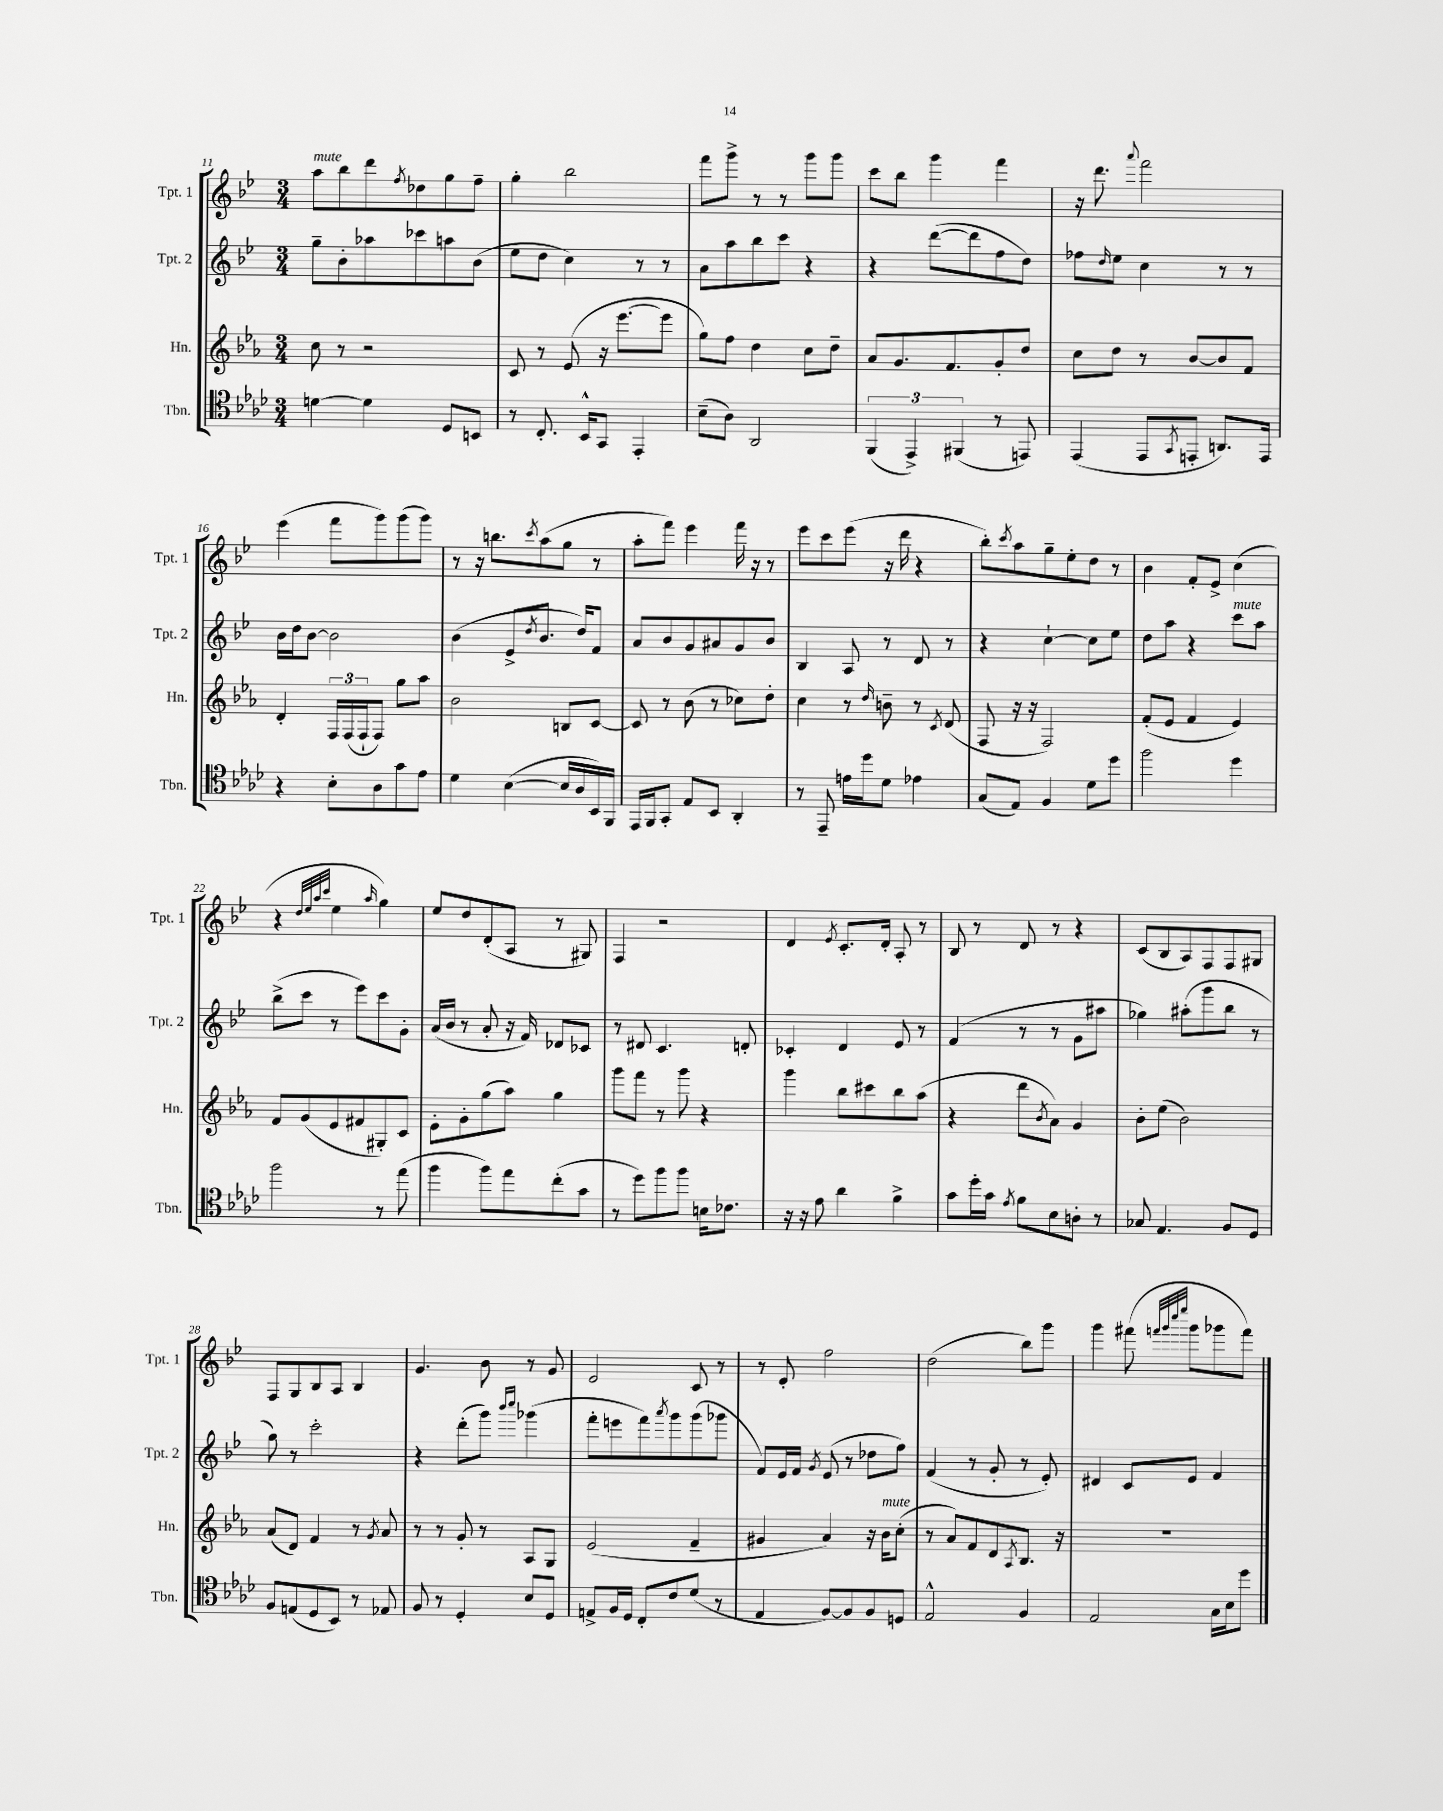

**kern	**kern	**kern	**kern
*staff4	*staff3	*staff2	*staff1
*clefC4	*clefG2	*clefG2	*clefG2
*k[b-e-a-d-]	*k[b-e-a-]	*k[b-e-]	*k[b-e-]
*M3/4	*M3/4	*M3/4	*M3/4
[4d	8cc	8gg~	8aa
.	8r	8b-'	8bb-
4d]	2r	8aa-	8ddd
.	.	.	8qff
.	.	8ccc-	8dd-
8D-	.	8aa	8gg
8BB	.	(8b-	8ff~
=	=	=	=
8r	8c	8ee-	4gg'
8.C'	8r	8dd	.
.	(8e-	4cc)	2bb-
16BB-^^	.	.	.
8GG	16r	.	.
.	[8.eee-	.	.
4EE-'	.	8r	.
.	8eee-]	8r	.
=	=	=	=
(8B-~	8gg)	8a	8fff
8A-)	8ff	8aa	8ggg^
2AA-	4dd	8bb-	8r
.	.	8ccc	8r
.	8cc	4r	8ggg
.	8dd~	.	8ggg
=	=	=	=
(6FF	8a-	4r	8ccc
.	8.g	.	8bb-
6EE-^)	.	.	.
.	.	([8ddd	4ggg
.	8.f	.	.
(6FF#	.	.	.
.	.	8ddd]	.
8r	8g'	8ff	4fff
8EE)	8dd	8dd)	.
=	=	=	=
(4EE-	8cc	8ff-	16r
.	.	.	8.ddd
.	.	16qqdd	.
.	8dd	8ee-	.
.	.	.	8qqaaa
8EE-	8r	4cc	2fff
8qGG	.	.	.
8EE'	[8b-	.	.
8.AA)	8b-]	8r	.
.	8f	8r	.
16EE	.	.	.
=	=	=	=
4r	4d'	16b-	(4eee-
.	.	16dd	.
.	.	[8b-	.
8B-'	24F	2b-]	8fff
.	(24F	.	.
.	24F`	.	.
8A-	8F)	.	8ggg)
8g	8gg	.	(8ggg
8e-	8aa-	.	8ggg)
=	=	=	=
4d-	2b-	(4b-	8r
.	.	.	16r
.	.	.	8.bb
([4B-	.	8e-^	.
.	.	8qdd	8qccc
.	.	8.b-	(8aa
16B-]	8B	.	8gg
16A-	.	16dd)	.
16BB-)	[8c	8f	8r
16FF	.	.	.
=	=	=	=
16EE-	8c]	8a	8aa'
16FF	.	.	.
8GG'	8r	8b-	8fff)
8E-	(8b-	8g	4eee-
8BB-	8r	8a#	.
4AA-'	8cc-)	8g	16fff
.	.	.	16r
.	8dd'	8b-	8r
=	=	=	=
8r	4cc	4B-	8eee-
8EE-~	.	.	8ccc
16e	8r	8A	(8eee-
16dd-	.	.	.
.	16qqdd	.	.
8d-	8b~	8r	16r
.	.	.	16ddd
4e-	8r	8d	4r
.	8qc	.	.
.	(8d	8r	.
=	=	=	=
(8G	8F	4r	8bb-')
.	.	.	8qccc
8E-)	16r	.	8aa
.	16r	.	.
4F	2F)	[4cc`	8gg~
.	.	.	8ee-'
8d-	.	8cc]	8dd
8dd-	.	8ee-	8r
=	=	=	=
2ff	(8f'	8dd	4b-
.	8e-	8aa	.
.	4f	4r	8f'
.	.	.	8e-^
4dd-	4e-)	8ccc	(4cc
.	.	8aa	.
=	=	=	=
2ff	8f	(8bb-^	4r
.	(8g	8ccc	.
.	.	.	32qqdd
.	.	.	32qqee-
.	.	.	32qqaa
.	.	.	32qqccc
.	8e-	8r	4ee-
.	8f#	8eee-)	.
.	.	.	16qqaa
8r	8G#')	8ccc	4gg)
(8ee-	8c	8g'	.
=	=	=	=
4ff	8e-'	(16a	8ee-
.	.	16b-	.
.	8g'	8r	8dd
8ff)	(8gg	8a'	(8d'
8ee-	8aa-)	16r	8A
.	.	16f)	.
(8cc'	4gg	8d-	8r
8g	.	8c-	8G#)
=	=	=	=
8r	8ggg	8r	4F
8dd-)	8fff	8d#	.
8ff	8r	4.c	2r
8ff	8ggg	.	.
16B	4r	.	.
8.c-	.	.	.
.	.	8d'	.
=	=	=	=
16r	4ggg	4c-'	4d
16r	.	.	.
8e-	.	.	.
.	.	.	8qe-
4a-	8bb-	4d	8.c'
.	8ccc#	.	.
.	.	.	16d'
4f^	8bb-	8e-	8A'
.	(8aa-	8r	8r
=	=	=	=
8g	4r	(4f	8B-
16dd-'	.	.	8r
16g	.	.	.
8qe-	.	.	.
8f	8ddd	8r	8d
.	8qb-	.	.
8B-	8a-)	8r	8r
8A'	4g	8g	4r
8r	.	8aa#	.
=	=	=	=
8G-	8b-'	4gg-)	(8c
4.E-	(8ee-	.	8B-
.	2b-)	(8aa#'	8A)
.	.	8ggg	8F
8F	.	8bb-	8F
8D-	.	8r	8G#
=	=	=	=
8F	(8a-	8gg)	8F
(8E	8d)	8r	8G
8D-	4f	2ccc'	8B-
8BB-)	.	.	8A
8r	8r	.	4B-
.	8qg	.	.
8E-	8a-	.	.
=	=	=	=
8F	8r	4r	4.g
8r	8r	.	.
4D-'	8g'	(8ddd'	.
.	8r	8ggg)	8b-
.	.	16qqbbb-	.
.	.	16qqcccc	.
8B-	8A-	(4ggg-	8r
8D-	8G	.	8g
=	=	=	=
8E^	(2e-	8fff'	2e-
16F	.	8eee	.
16D-	.	.	.
8C'	.	8fff)	.
.	.	8qaaa	.
8c	.	8ggg	.
(8d-	4f~	(8ggg	8c
8r	.	8ggg-	8r
=	=	=	=
4E-	4g#	8f)	8r
.	.	16e-	8e-'
.	.	16f	.
.	.	8qg	.
[8F)	4a-)	(8e-	2ff
8F]	.	8r	.
8F	16r	8dd-	.
.	16b-	.	.
8D	(8cc'	8ff)	.
=	=	=	=
2E-^^	8r	(4f	(2dd
.	8a-)	.	.
.	8f	8r	.
.	8d	8g'	.
.	8qA-	.	.
4F	8.B-	8r	8bb-)
.	.	8e-')	8ggg
.	16r	.	.
=	=	=	=
2E-	2.r	4d#	4ggg
.	.	8c	(8fff#
.	.	.	32qqfff
.	.	.	32qqggg
.	.	.	32qqcccc
.	.	.	32qqeeee-
.	.	8e-	8ggg
16G	.	4f	8ggg-
16B-	.	.	.
8dd-	.	.	8fff)
==	==	==	==
*-	*-	*-	*-
